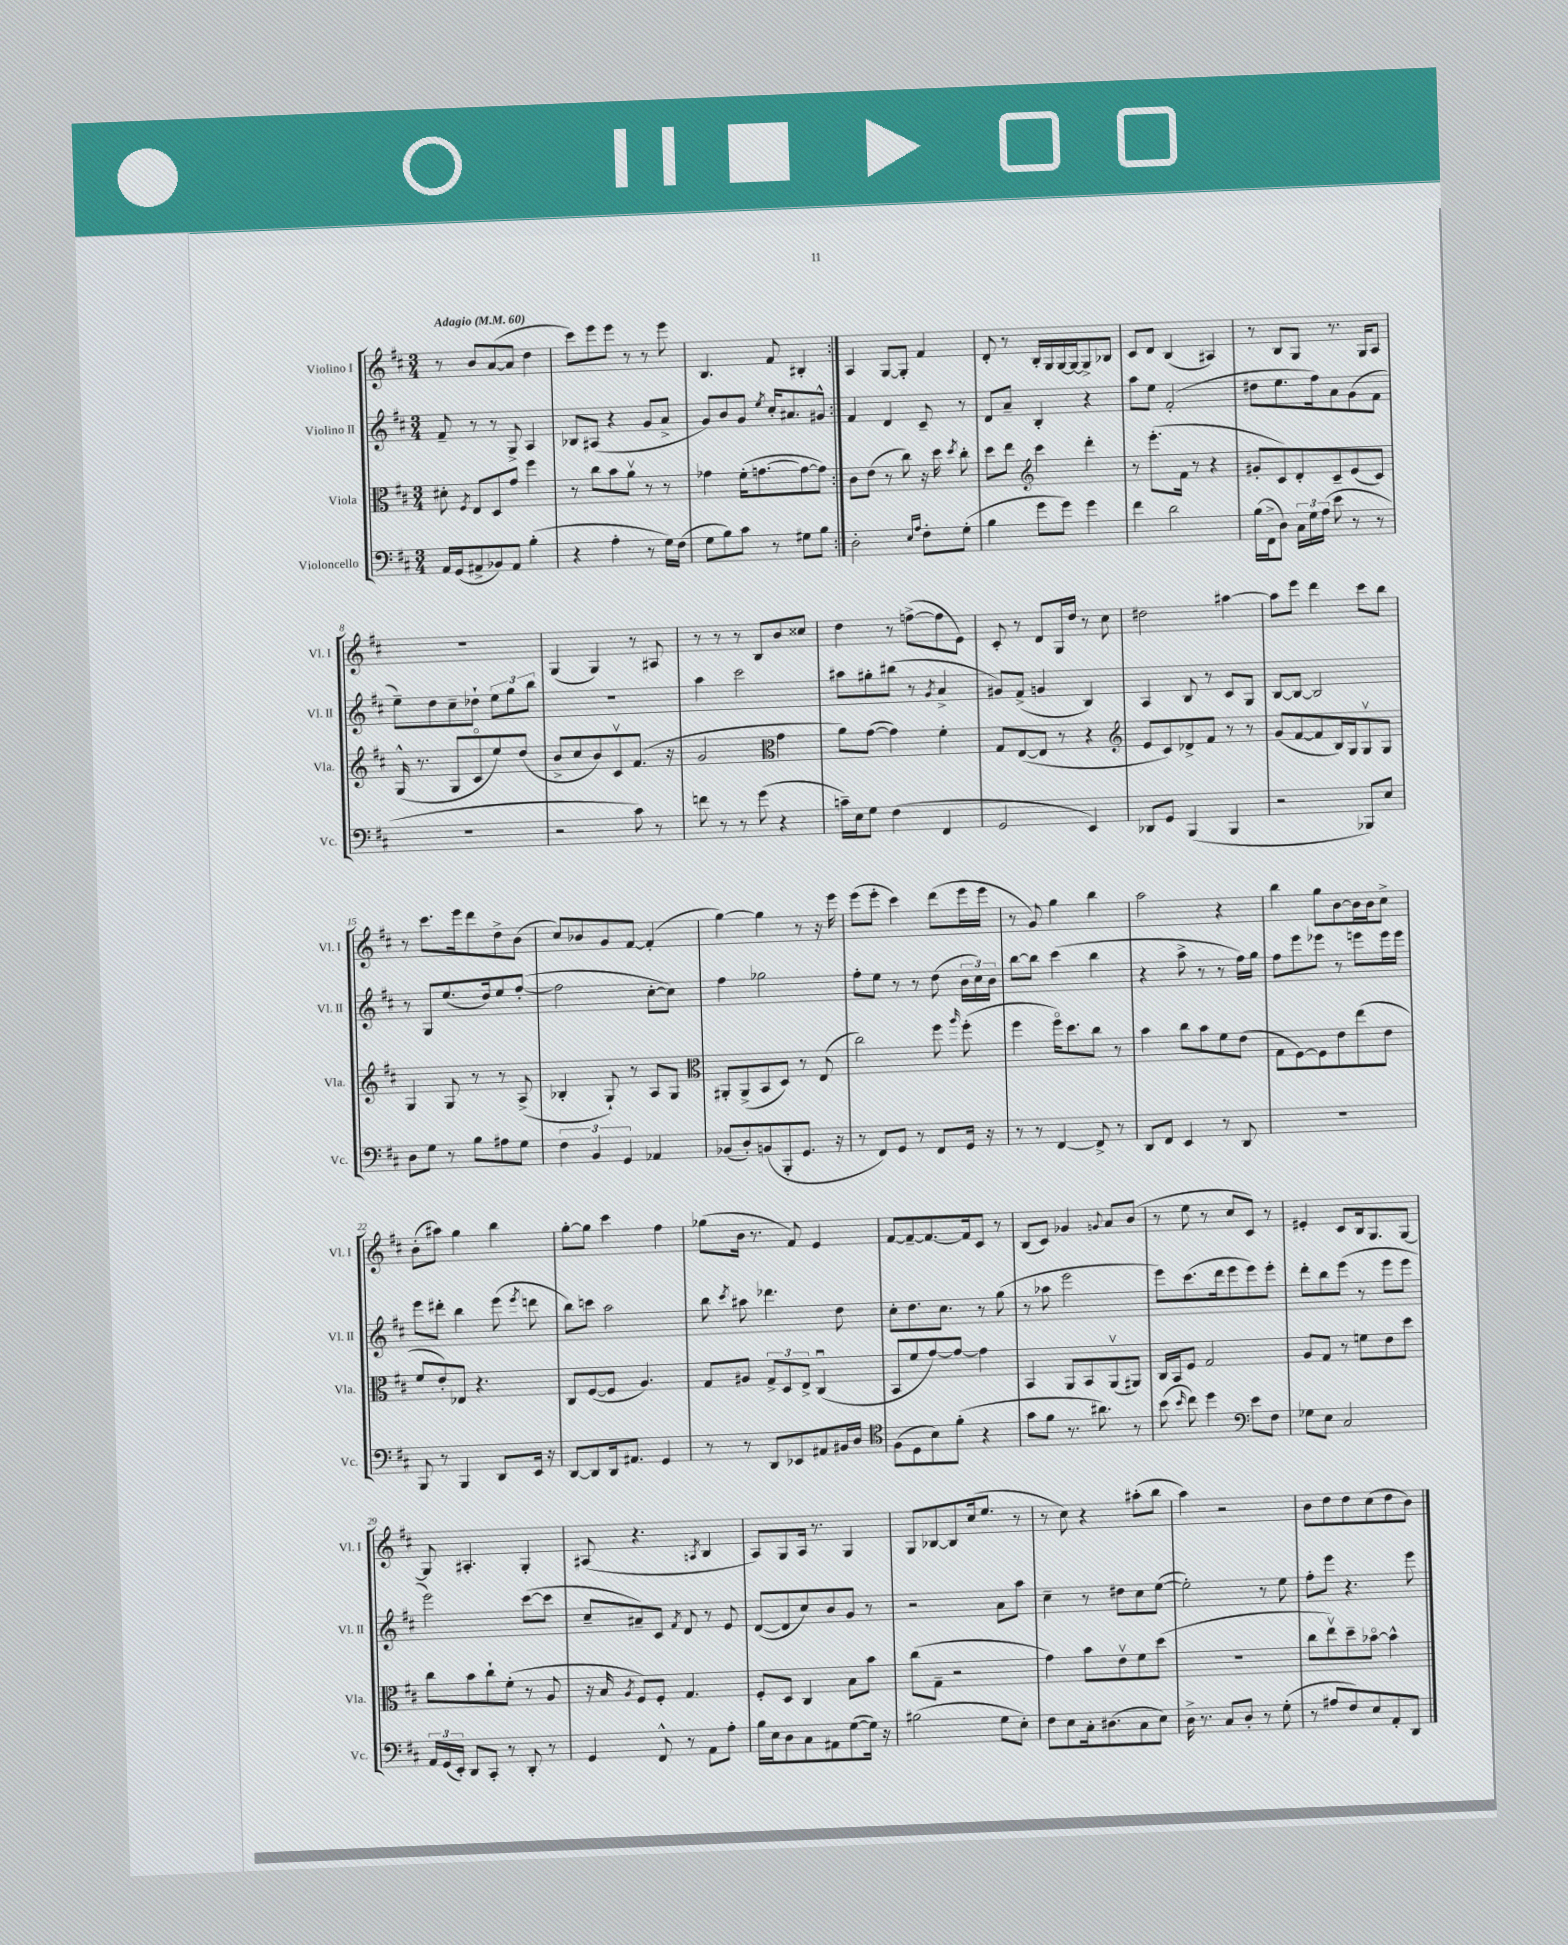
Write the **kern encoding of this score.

**kern	**kern	**kern	**kern
*part4	*part3	*part2	*part1
*staff4	*staff3	*staff2	*staff1
*I"Violoncello	*I"Viola	*I"Violino II	*I"Violino I
*I'Vc.	*I'Vla.	*I'Vl. II	*I'Vl. I
*clefF4	*clefC3	*clefG2	*clefG2
*k[f#c#]	*k[f#c#]	*k[f#c#]	*k[f#c#]
*M3/4	*M3/4	*M3/4	*M3/4
*MM60	*MM60	*MM60	*MM60
=1	=1	=1	=1
!	!	!	!LO:TX:a:B:t=Adagio
16AA/LL	8d#X'\	8f#~/	8r
(16GG/J	.	.	.
.	8qF#/	.	.
8AA#X^/	8E/L	8r	8b/L
8BB-X/)	8D/	8r	([8a/
8AA#/J	8g/J	8G^/	8a/J]
(4B'\	4ff#\	4A/	4dd\
=2	=2	=2	=2
4r	8r	8B-X/L	8ccc#\L)
.	8cc#\L	(8A#X/J	8eee\
4A'\	8b\	4r	8eee\J
.	8av\J	.	8r
8r	8r	8g/L	8r
16G\LL)	8r	8a^/J	8eee\
(16F#\JJ	.	.	.
=3	=3	=3	=3
8G\L	4g-X\	8g/L)	4.B/
8B\)	.	8b/	.
8c#\J	(16f#'\KL	8g/J	.
.	[8.gn\	.	.
.	.	8qee/	.
8r	.	16cc#'/KL	8f#/
.	.	8.a#X/	.
8G#X\L	8g\_	.	4B#X'/
8B\J	8g\J])	8g#X^^/J	.
=4:|!	=4:|!	=4:|!	=4:|!
2D'\	8c#\L	4f#/	4A/
.	(8e\J	.	.
.	8r	4d/	[8G/L
.	8cc#\)	.	8G'/J]
16qqE/LL	.	.	.
16qqA/JJ	.	.	.
8F#'\L	16r	8c#~/	4f#/
.	16dd\	.	.
.	8qdd/	.	.
(8G'\J	8cc#'\	8r	.
=5	=5	=5	=5
4B\	8dd\L	8d/L	8d'/
.	8ee\J	8a~/J	8r
*	*clefG2	*	*
8g\L	4ccc#\	4B'/	16B'/LL
.	.	.	16G/
8g\J)	.	.	[16G/
.	.	.	16G/J_
4g\	4ddd'\	4r	8G^/]
.	.	.	8B-X/J
=6	=6	=6	=6
4f#\	8r	8aa\L	8c#/L
.	(8.eee'\L	8ee\J	8d/J
2d\	.	(2f#'/	(4B/
.	16f#\Jk	.	.
.	8r	.	.
.	4r	.	4A#X/)
=7	=7	=7	=7
(16B\LL	8g#X'/L	8dd#X\L	8r
16FF#^\J	.	.	.
8D\J)	8c#/)	8.ee\	8B/L
24C#\LL	8d'/	.	8G/J
24G\	.	.	.
.	.	16ff#\k)	.
(24A\JJ	.	.	.
8e\	8c#~/	8a\	8.r
8r	(8e/	(8g\	.
.	.	.	16G/KL
8r	8c#/J)	8f#\J	8A/J
!!LO:LB:g=z
=8	=8	=8	=8
2.r	(16G^^/	8ee~\L)	2.r
.	8.r	.	.
.	.	8dd\	.
.	8G/L	8cc#~\	.
.	8c#/	8dd-X`\J	.
.	8ee/)	12ee\L	.
.	.	12gg\	.
.	(8dd/J	.	.
.	.	12bb\J	.
=9	=9	=9	=9
2r	8b^/L	2.r	(4G/
.	8cc#/	.	.
.	8b/)	.	4G/)
.	8c#v/	.	.
8c#\)	(8.f#/J	.	8r
8r	.	.	8A#X/
.	16r	.	.
=10	=10	=10	=10
8fn\	2g/	4aa\	8r
8r	.	.	8r
8r	.	2ccc#\	8r
(8g\	.	.	8B/L
*	*clefC3	*	*
4r	4g\	.	8b/
.	.	.	8cc##X/J
=11	=11	=11	=11
16cn~\LL)	8a\L)	8aa#X\L	4dd\
16E\J	.	.	.
8G\J	([8g\J	8gg#X'\	.
(4F#\	4g\])	(8bb#X\J	8r
.	.	8r	([8ffn^\L
.	.	8qg/	.
4FF#/	4f#'\	4a^/	8ff\]
.	.	.	8e\J)
=12	=12	=12	=12
2GG/	8G/L	8g#X/L)	8c#'/
.	([8E/	(8f#^/J	8r
.	8E/J]	4gn/	8d/L
.	8r	.	16G/L
.	.	.	16dd/JJ
4EE/)	4r	4B/)	8r
.	.	.	8cc#\
=13	=13	=13	=13
*	*clefG2	*	*
8DD-X/L	8e/L	4A/	2dd#X\
8GG/J	8c#/)	.	.
(4BBB/	8d-X^/	8B/	.
.	8f#/J	8r	.
4BBB/	8r	8c#/L	[4aa#X\
.	8r	8G/J	.
=14	=14	=14	=14
2r	(8g/L	[8B/L	8aa#\L]
.	[8f#/	8B/J_	8eee\J
.	8f#/]	2B/]	4ddd\
.	16B/L)	.	.
.	16G/J	.	.
8BBB-X/L)	8Gv/	.	8ccc#\L
8E/J	8G/J	.	8bb\J
!!LO:LB:g=z
=15	=15	=15	=15
8D\L	4G/	8r	8r
8G\J	.	8G/L	8.ccc#\L
8r	8G/	(8.ee/	.
.	.	.	16eee\k
8B\L	8r	.	8ddd\
.	.	16dd/k)	.
8A#X\	8r	8ee/	8dd^\
8G\J	(8A^/	([8ff#'/J	(8b\J
=16	=16	=16	=16
6F#\	4B-X'/	2ff#\]	8cc#/L)
.	.	.	8b-X/
6BB/	.	.	.
.	8G`/)	.	8g/
6GG/	.	.	.
.	8r	.	[8f#/J
4AA-X/	8A/L	[8cc#'\L	(4f#'/]
.	8G/J	8cc#\J])	.
=17	=17	=17	=17
*	*clefC3	*	*
(8BB-X/L	8AA#X'/L	4ff#\	[4gg\)
8D'/)	(8AA#^/	.	.
(8BBn/	8BB/	2gg-X\	4gg\]
8BBB'/	8D/J)	.	.
8.GG/J	8r	.	8r
.	(8E/	.	16r
16r	.	.	16eee\
=18	=18	=18	=18
8r	2cc#\)	8ff#'\L	(8eee\L
8FF#/L)	.	8ee\J	8eee'\J
8GG/J	.	8r	4ccc#\)
8r	.	8r	.
8FF#/L	8ff#\	(8dd\	(8ddd\L
.	16qqaa/	.	.
16GG/Jk	(8ff#'\	24b\LL	16eee\L
.	.	24cc#\)	.
16r	.	.	16eee\JJ
.	.	24b\JJ	.
=19	=19	=19	=19
8r	4ff#\	[8bb\L	8r
8r	.	8bb\J]	8g/)
[4FF#/	16ff#\KL)	(4ccc#\	4gg\
.	8.dd\	.	.
8FF#^/]	8cc#\J	4bb\	4bb\
8r	8r	.	.
=20	=20	=20	=20
8DD/L	4b\	4r	2aa\
8FF#/J	.	.	.
4EE/	8cc#\L	8aa^\	.
.	8b\	8r	.
8r	8f#\	8r	4r
8DD/	(8e\J	16ff#\LL)	.
.	.	16gg\JJ	.
=21	=21	=21	=21
2.r	8G\L	8ff#\L	4bb\
.	[8F#\)	8eee\	.
.	8F#\]	8eee-X\J	8gg\L
.	8e\	8r	[8b\
.	(8ee\	8eeen\L	16b\L]
.	.	.	16b\J
.	8e\J	16eee\L	8cc#^\J
.	.	16eee\JJ	.
!!LO:LB:g=z
=22	=22	=22	=22
8BBB/	8f#/L	8eee\L	(8b'\L
8r	8e'/)	8ddd#X'\J	8aa#X\J)
4BBB/	8E-X/J	4bb\	4gg\
.	4.r	.	.
8DD/L	.	(8eee\	4bb\
.	.	8qeee/	.
16EE/Jk	.	8dddn\	.
16r	.	.	.
=23	=23	=23	=23
[8DD/L	8C#/L	8bb\L)	[8gg'\L
8DD/]	([8F#/	8cccn\J	8gg\J]
16DD/k	8F#/J]	2aa\	4ccc#\
8.AA#X/J	.	.	.
.	4.A/)	.	.
4GG/	.	.	4ff#\
=24	=24	=24	=24
8r	8G/L	8bb\	(8gg-X\L
.	.	8qccc#/	.
8r	8A#X/J	8aa#X\	16b\Jk
.	.	.	8.r
8DD/L	12G^/L	4.ddd-X\	.
.	12D/	.	.
8EE-X/	.	.	8f#/)
.	12E^/J	.	.
8AA#X/	(4C#u/	.	4e/
16BB#X/L	.	8dd\	.
16D/JJ	.	.	.
=25	=25	=25	=25
*clefC4	*	*	*
(8F#\L	8BB/L	8cc#'\L	[8f#/L
8D\	8f#/	8.dd\	8f#~/_
8B\)	[8g/)	.	8.f#/_
.	.	8.cc#\J	.
(8f#'\J	8g/J_	.	.
.	.	.	16f#/k]
4r	4g\]	8r	8c#/J
.	.	(8gg\	8r
=26	=26	=26	=26
8g\L	4BB/	8r	(8B/L
8f#\J	.	8aa-X\	8c#/J)
8.r	8AA/L	2eee\	4g-X/
.	8BB/	.	.
8.a#X\)	.	.	.
.	.	.	8qqgn/
.	(8AAv/	.	8a/L
8r	8AA#X/J)	.	(8b/J
=27	=27	=27	=27
(8b\	16C#/LL	8eee\L)	8r
.	16BB/J	.	.
16qqb/	.	.	.
8cc#\)	8F#/J	(8.ccc#\	8ee\
4dd\	2G/	.	8r
.	.	16ddd\k	.
.	.	8eee\	8cc#/L
*clefF4	*	*	*
8e\L	.	8eee\)	8c#/J)
8F#\J	.	8eee'\J	8r
=28	=28	=28	=28
8G-X\L	8A/L	8ddd'\L	4e#X'/
8E\J	8G/J	8bb\	.
2C#/	8r	(8eee\J	8c#/L
.	8fn\L	8r	16B/k
.	.	.	8.G/
.	8e\	8eee\L	.
.	8dd\J	8eee\J	[8G/J
!!LO:LB:g=z
=29	=29	=29	=29
24AA/LL	8cc#\L	2eee\)	8G/]
(24GG/	.	.	.
24EE'/JJ)	.	.	.
8DD/L	8b\	.	4.A#X'/
8CC#'/J	8cc#`\	.	.
8r	(8f#'\J	.	.
8DD'/	8r	([8ccc#\L	4G'/
8r	8A/	8ccc#\J]	.
=30	=30	=30	=30
4GG/	16r	8cc#~/L	(8A#X/
.	16B/	.	.
.	8qA/	.	.
.	8F#/L)	8a#X~/)	4.r
8FF#^^/	8F#'/J	8c#/J	.
.	.	8qf#/	.
8r	4.G/	8d/	.
.	.	.	8qAn/
8AA\L	.	8r	4B/
8A'\J	.	8e/	.
=31	=31	=31	=31
16B\LL	8F#'/L	([8d/L	8A/L)
16E\J	.	.	.
8D\	8D/J	8d/]	8G/
8C#\	4C#/	8cc#/)	16A/Jk
.	.	.	8.r
8AA#X\	.	8b/	.
([8G\	8B\L	8g/J	4G/
16G\Jk])	8b\J	8r	.
16r	.	.	.
=32	=32	=32	=32
(2B#X\	(8cc#\L	2r	8G/L
.	8G~\J	.	[8B-X/
.	2r	.	8B-/]
.	.	.	(16cc#/k
.	.	.	8.ee/J
8G\L	.	8a\L	.
8E'\J)	.	8aa\J	8r
=33	=33	=33	=33
8F#\L	4g\)	4cc#~\	8r
8E\	.	.	8cc#\)
16C#'\k	8b\L	8r	4r
(8.D#X\	.	.	.
.	8ev\	8dd#X\L	.
8C#\	8f#\	8cc#\	(8aa#X'\L
8E\J)	(8dd\J	([8ee\J	8bb\J
=34	=34	=34	=34
16D^\	2.r	2ee'\])	4aa\)
8.r	.	.	.
8C#/L	.	.	2r
8D'/J	.	.	.
8r	.	8r	.
(8G'\	.	8ee\	.
=35	=35	=35	=35
8r	8cc#\L	8ff#'\L	8b\L
8A#X/L	8eev\)	8eee\J	8dd\
8F#/)	8dd~\	4.r	8dd\
8E/	[8b-X\J	.	(8cc#\
8AA'/	4b-^^\]	.	8dd\
8DD/J	.	8eee\	8b\J)
==	==	==	==
*-	*-	*-	*-
